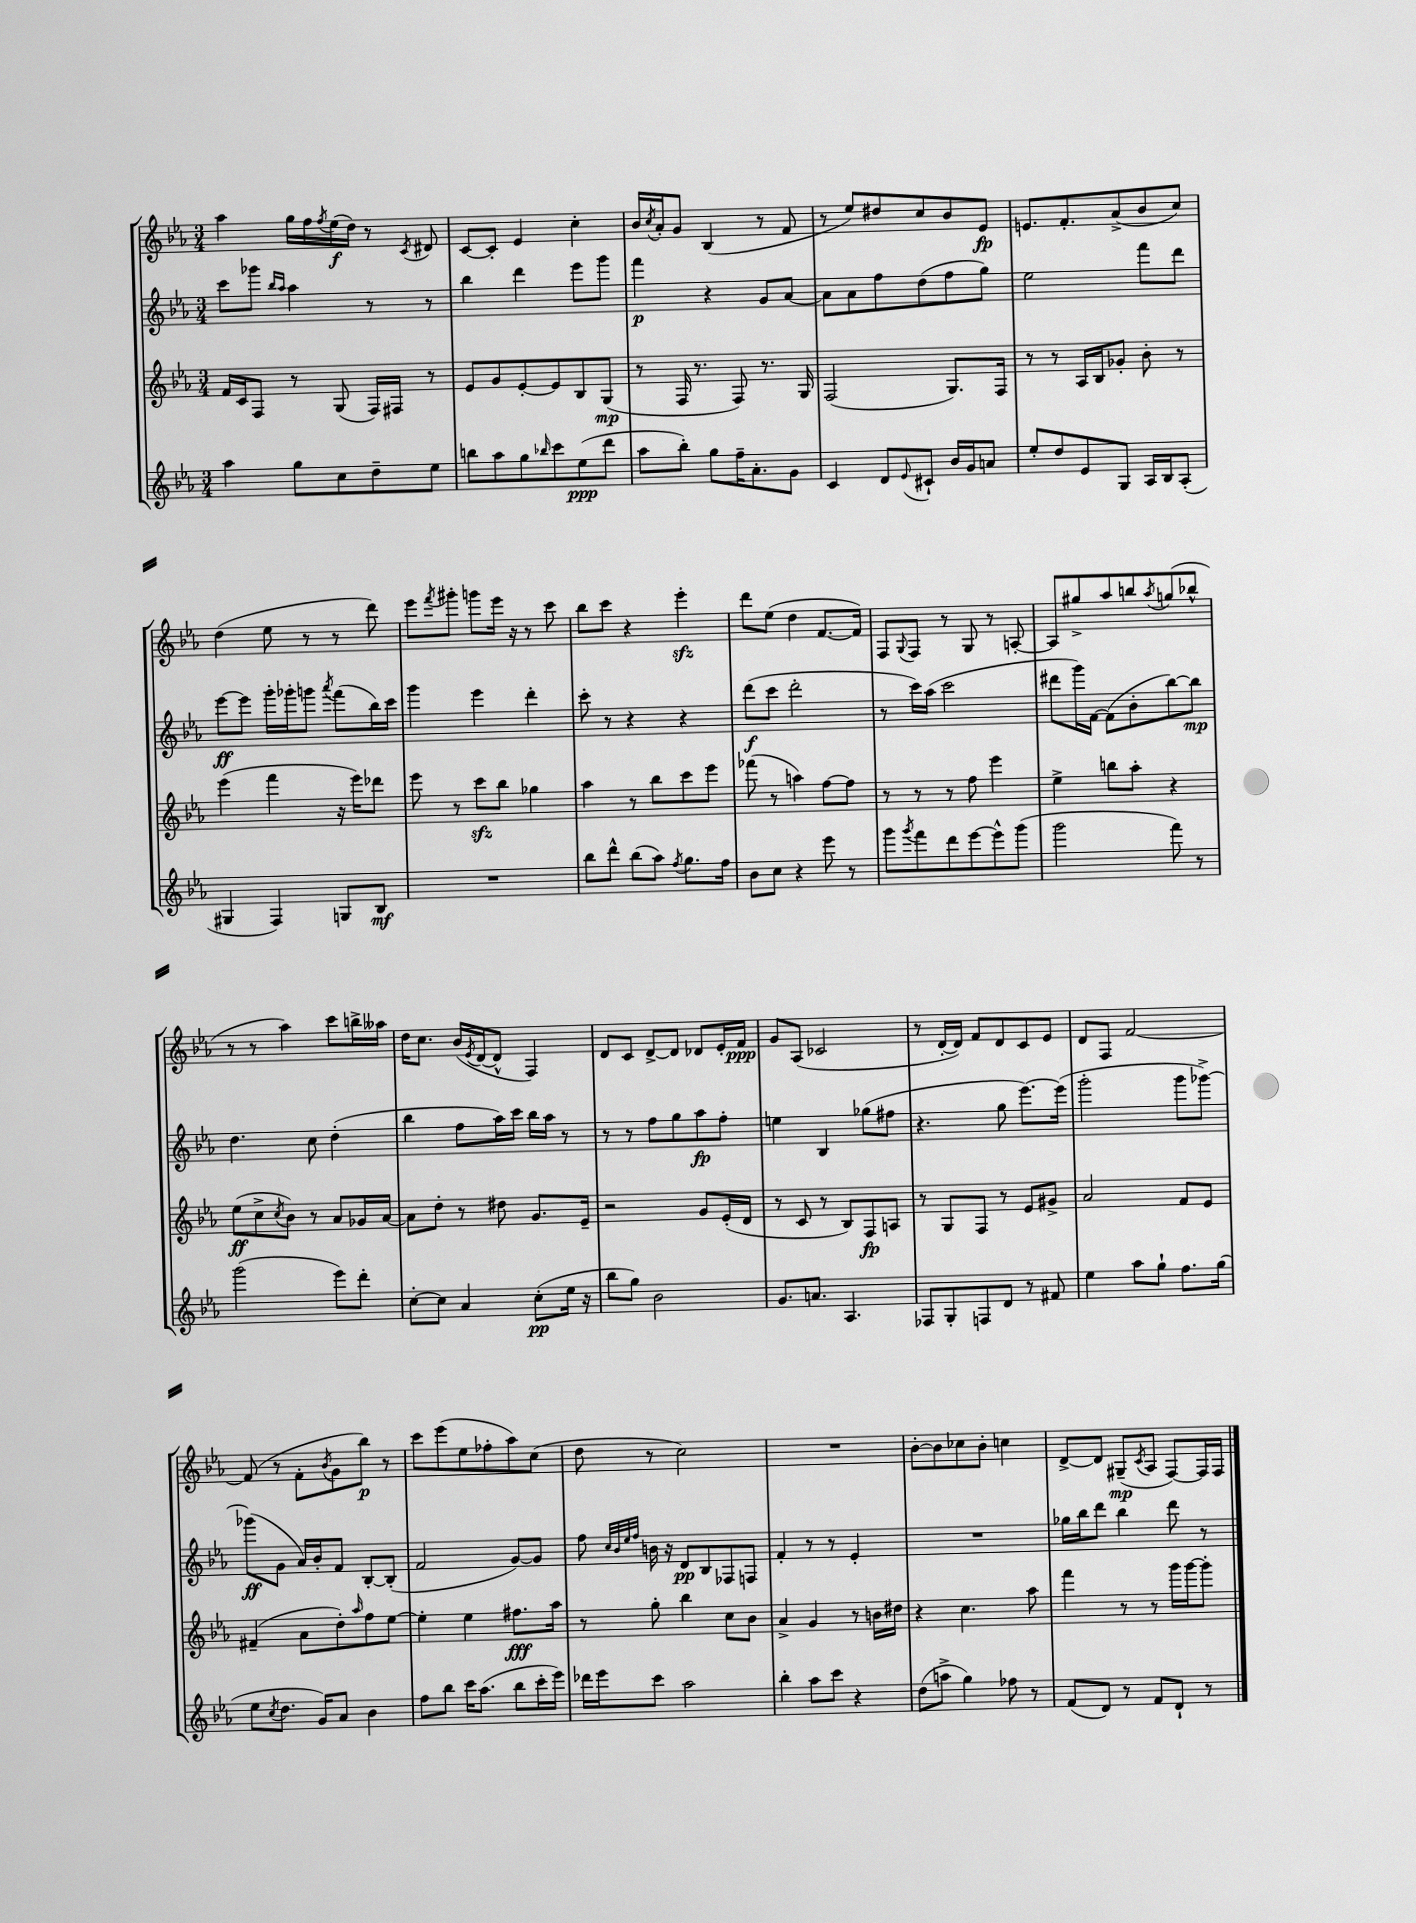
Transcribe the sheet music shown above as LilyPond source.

<<
\new StaffGroup <<
\new Staff = "s0" {
    \clef treble \key ees \major \numericTimeSignature \time 3/4
    aes''4 g''16 f''16 \acciaccatura { f''8 } ees''16\f( d''16) r8 \acciaccatura { c'8 } dis'8 |
    c'8~ c'8-. ees'4 c''4-. |
    bes'16 \acciaccatura { c''8 } aes'16-. g'8 bes4( r8 f'8 |
    r8 ees''8) dis''8 c''8 bes'8 ees'8\fp |
    e'8. f'8.-. aes'8->( bes'8 c''8) |
    d''4( ees''8 r8 r8 d'''8) |
    ees'''8 \acciaccatura { f'''8 } gis'''8-. g'''8 ees'''16 r16 r8 c'''8 |
    bes''8 c'''8 r4 ees'''4-.\sfz |
    d'''8 ees''8( d''4 f'8.~ f'16) |
    f8 \appoggiatura { g8 } f8 r8 g8 r8 a8~-. |
    a8 gis''8-> aes''8 b''8 \acciaccatura { aes''8 } g''8( bes''8-^ |
    r8 r8 aes''4) c'''8 b''16-> aeses''16 |
    d''16 c''8. bes'16( \acciaccatura { ees'8 } d'16~ d'8-^ f4) |
    d'8 c'8 d'8~-> d'8 des'8 ees'16-. f'16\ppp |
    g'8 aes8( ces'2 |
    r8 d'16~-. d'16) f'8 d'8 c'8 ees'8 |
    d'8 f8 f'2~ |
    f'8( r8 f'8-. \acciaccatura { bes'8 } g'8 bes''8\p) r8 |
    c'''8 ees'''8( ees''8 fes''8-. aes''8) c''8( |
    d''8 r8 c''2) |
    R2. |
    bes'8~-. bes'8 ces''8 bes'8-. c''4 |
    d'8~-> d'8 gis8--\mp( \acciaccatura { c'8 } aes8 f8~) f16 f16 \bar "|." |
}
\new Staff = "s1" {
    \clef treble \key ees \major \numericTimeSignature \time 3/4
    c'''8 ges'''8 \grace { bes''16 aes''16 } aes''4 r8 r8 |
    bes''4 d'''4 ees'''8 g'''8 |
    f'''4\p r4 g'8 aes'8~ |
    aes'8 aes'8 f''8 d''8( f''8 g''8) |
    ees''2 f'''8 d'''8 |
    ees'''8~\ff ees'''8 g'''16-. ges'''16-. g'''8 \acciaccatura { aes'''8 } f'''8( bes''16) c'''16 |
    g'''4 ees'''4 d'''4-. |
    c'''8-. r8 r4 r4 |
    d'''8\f( c'''8 d'''2-. |
    r8 c'''16) aes''16( c'''2 |
    dis'''8 g'''16) f'16~ f'8( bes'8-. bes''8~) bes''8\mp |
    d''4. c''8 d''4-.( |
    bes''4 f''8 aes''16) c'''16 bes''16 aes''16 r8 |
    r8 r8 f''8 g''8 aes''8\fp f''8-. |
    e''4 bes4 ges''8( fis''8 |
    r4. g''8 ees'''8.~) ees'''16( |
    g'''2-. g'''8 ges'''8~->) |
    ges'''8\ff( g'8 aes'16) bes'16-. f'8 bes8~-. bes8-.( |
    f'2 g'8~) g'8 |
    f''8 \grace { c''32 bes'32 ees''32 f''32 } b'16 r16 d'8\pp bes8 fes8 f8 |
    f'4-. r8 r8 ees'4-. |
    R2. |
    ges''16 bes''16 d'''8 bes''4 d'''8 r8 \bar "|." |
}
\new Staff = "s2" {
    \clef treble \key ees \major \numericTimeSignature \time 3/4
    f'16 c'16 f8 r8 g8( f16) fis16 r8 |
    ees'8 g'8 ees'8~-. ees'8 bes8 g8\mp( |
    r8 f16 r8. f8) r8. g16 |
    f2( g8.) f16 |
    r8 r8 aes16 bes16 ges'8-. bes'8-. r8 |
    ees'''4( f'''4 r16 ees'''16) des'''8 |
    ees'''8 r8 c'''8\sfz bes''8 ges''4 |
    aes''4 r8 bes''8 c'''8 ees'''8 |
    fes'''8( r8 a''4) f''8~ f''8 |
    r8 r8 r8 f''8 ees'''4 |
    ees''4-> b''8 aes''8-. r4 |
    ees''8\ff( c''8-> \acciaccatura { c''8 } bes'8) r8 aes'8 ges'16 aes'16~ |
    aes'8 d''8-. r8 dis''8 g'8. ees'16-- |
    r2 g'8 ees'16-.( d'16 |
    r8 c'8 r8 bes8) f8\fp a8 |
    r8 g8 f8 r8 ees'8 gis'8-> |
    aes'2 f'8 ees'8 |
    fis'4--( aes'8 d''8-.) \grace { aes''16 } f''8 ees''8~ |
    ees''4-. ees''4 fis''8.\fff aes''16 |
    r8 g''8-. bes''4 c''8 bes'8 |
    aes'4-> g'4 r8 b'16 dis''16 |
    r4 c''4. aes''8 |
    f'''4 r8 r8 g'''16 g'''16~ g'''8-. \bar "|." |
}
\new Staff = "s3" {
    \clef treble \key ees \major \numericTimeSignature \time 3/4
    aes''4 g''8 c''8 d''8-- ees''8 |
    b''8 aes''8 g''8 \grace { bes''16 } c'''8 ees''8\ppp( d'''8 |
    aes''8 bes''8-.) g''8 f''16-- aes'8.-. g'8 |
    c'4 d'8 \appoggiatura { ees'8 } cis'8-! bes'16 g'16 a'8 |
    ees''8-. d''8 ees'8 g8 aes16 bes16 aes8-.( |
    gis4 f4) g8 bes8\mf |
    R2. |
    bes''8 d'''8-^ bes''8( aes''8) \acciaccatura { f''8 } g''8. f''16 |
    bes'8 c''8 r4 ees'''8 r8 |
    g'''8 \acciaccatura { g'''8 } f'''8 d'''8 ees'''8~ ees'''8-^ g'''8( |
    g'''2 f'''8) r8 |
    g'''2( ees'''8) d'''8-. |
    c''8~-. c''8 aes'4 c''8-.\pp( ees''16 r16 |
    bes''8 g''8) bes'2 |
    g'8. a'8. aes4. |
    fes8 g8-. f8 d'8 r8 fis'8 |
    ees''4 aes''8 g''8-! f''8. g''16( |
    ees''8 \acciaccatura { c''8 } d''8. g'16) aes'8 bes'4 |
    f''8 bes''8 c'''16 aes''8.( bes''8 c'''16-. ees'''16) |
    des'''16 ees'''16 c'''8 aes''2 |
    bes''4-. aes''8 c'''8 r4 |
    d''8( a''8-> g''4) fes''8 r8 |
    f'8( d'8) r8 f'8 d'8-! r8 \bar "|." |
}
>>
>>
\layout { \context { \Score \remove "Bar_number_engraver" } }
